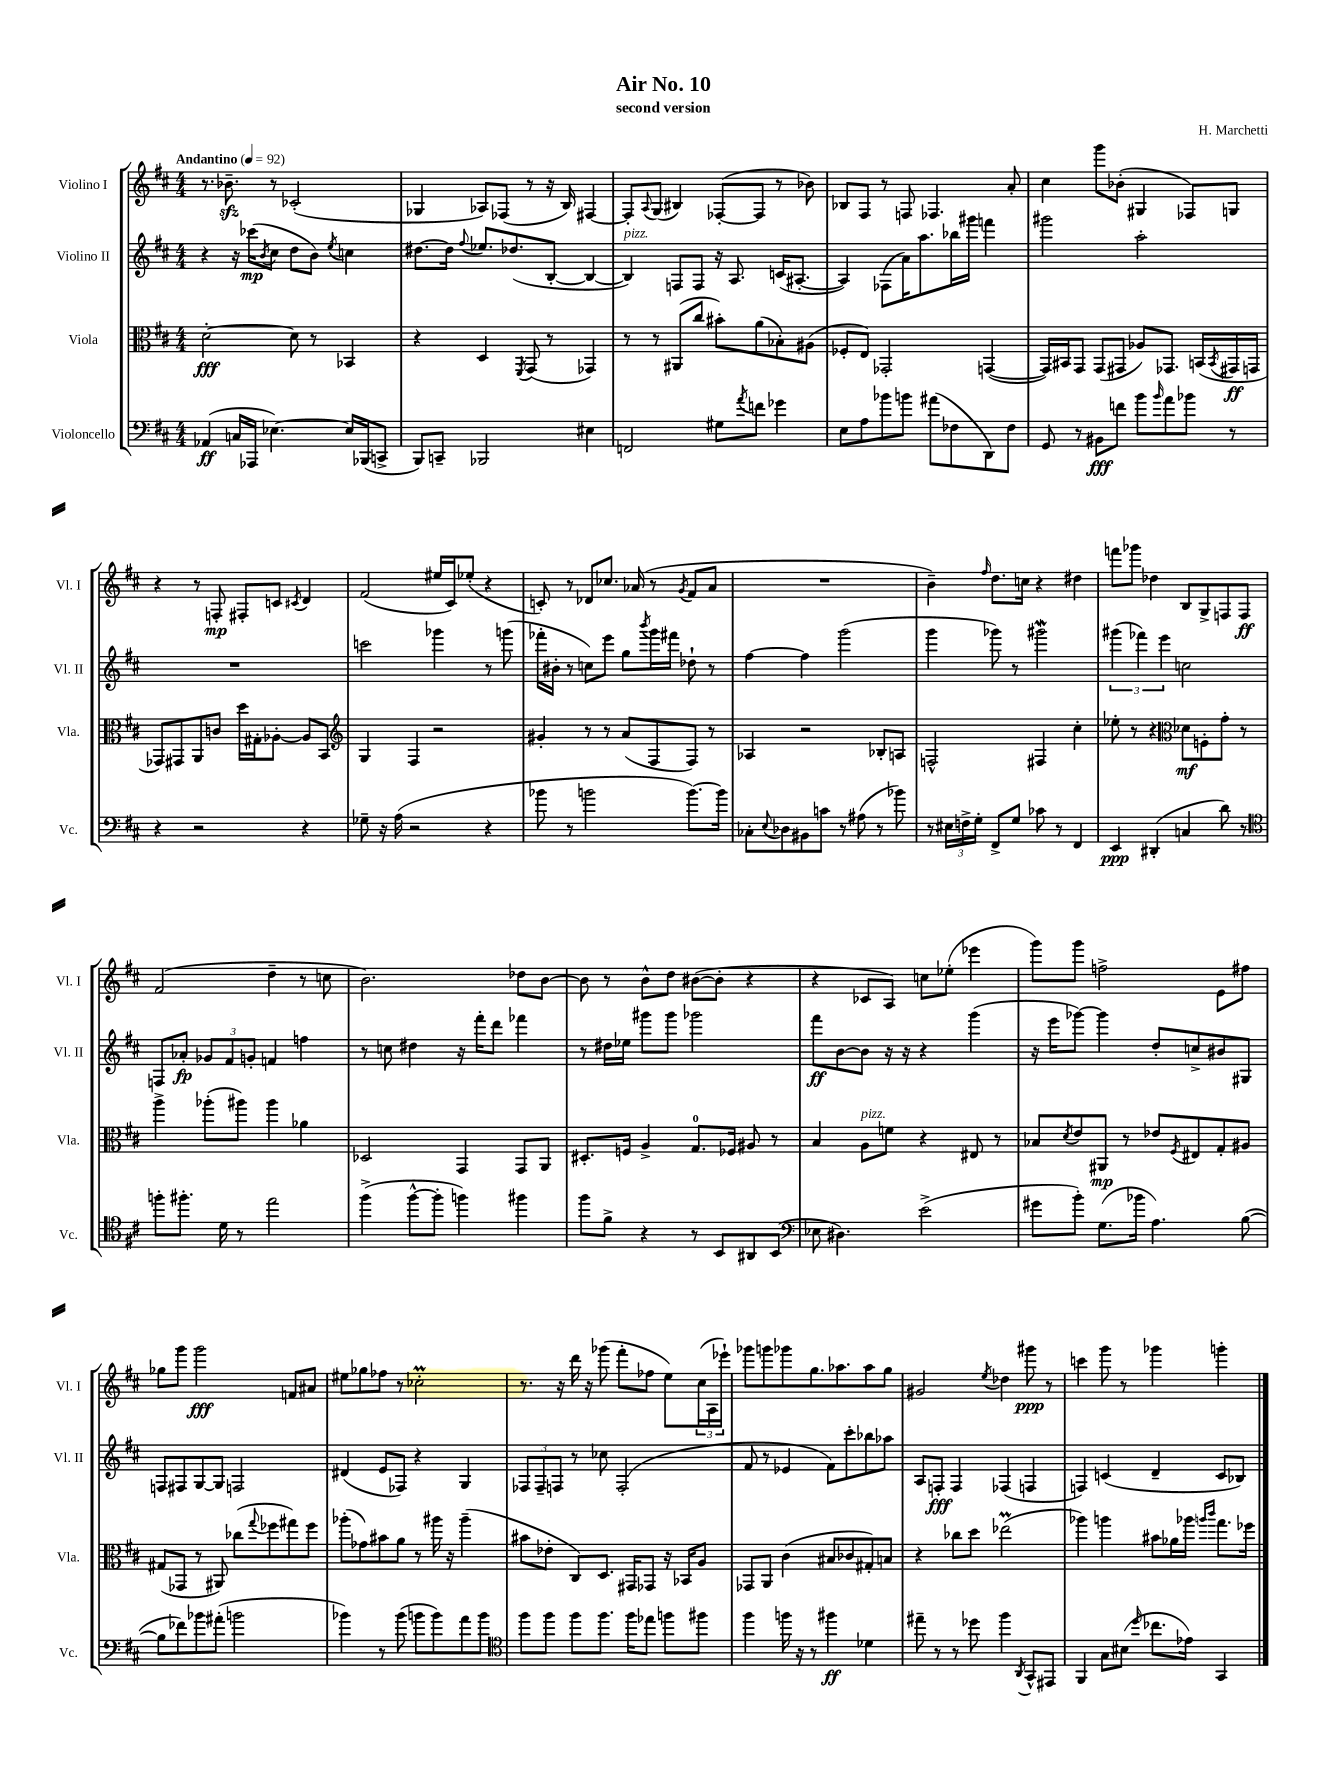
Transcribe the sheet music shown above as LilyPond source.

\header { title = "Air No. 10" composer = "H. Marchetti" subtitle = "second version" }
<<
\new StaffGroup <<
\new Staff = "s0" \with { instrumentName = "Violino I" shortInstrumentName = "Vl. I" } {
    \clef treble \key d \major \numericTimeSignature \time 4/4 \tempo "Andantino" 4 = 92
    r8. bes'8.--\sfz r8 ces'2-.( |
    ges4 aes8) fes8( r8 r16 b16) fis4~ |
    fis8-. \appoggiatura { a8 } g8( bis4) fes8~-.( fes8 r8 bes'8) |
    bes8 fis8 r8 f8 fes4. a'8-. |
    cis''4 g'''8 bes'8-.( gis4 fes8) g8 |
    r4 r8 f8-.\mp fis8-. c'8 \acciaccatura { cis'8 } d'4 |
    fis'2( eis''16 cis'16) ees''8-.( r4 |
    c'8-.) r8 des'8 ces''8. aes'16( r8 \acciaccatura { g'8 } fis'8 aes'8 |
    R1 |
    b'4--) \grace { fis''16 } d''8. c''16 r4 dis''4 |
    f'''8 ges'''8 des''4 b8 g8-> f8 f8\ff |
    fis'2( d''4-- r8 c''8 |
    b'2.) des''8 b'8~ |
    b'8 r8 b'8-^ d''8 bis'8~( bis'8-. r4 |
    r4 ces'8 a8) c''8 ees''8-.( ees'''4 |
    g'''8) g'''8 f''2-> e'8 fis''8 |
    ges''8 g'''8 g'''2\fff f'8 ais'8 |
    eis''8 ges''8 fes''8 r8 ces''2-.\prall |
    r8. r16 d'''16 r16 ges'''8( fis'''8-. fes''8 e''8) \tuplet 3/2 { cis''16( a16 ees'''16-!) } |
    ges'''8 g'''8 ges'''8 g''8. aes''8. aes''8 g''8 |
    gis'2 \acciaccatura { e''8 } des''4 gis'''8\ppp r8 |
    c'''4 g'''8 r8 ges'''4 g'''4-. \bar "|." |
}
\new Staff = "s1" \with { instrumentName = "Violino II" shortInstrumentName = "Vl. II" } {
    \clef treble \key d \major \numericTimeSignature \time 4/4
    r4 r16 ces'''16\mp( \acciaccatura { b'8 } cis''8 d''8 b'8) \acciaccatura { e''8 } c''4 |
    dis''8.~ dis''16 \appoggiatura { fis''8 } ees''8. des''8.( b8~-. b4~ |
    b4^\markup { \italic "pizz." }) f8 f8 r16 a8. c'16( ais8.~-. |
    ais4) fes8( a'16) a''8. bes''16 gis'''16 f'''4 |
    gis'''2 a''2-. |
    R1 |
    c'''2 ges'''4 r8 g'''8( |
    fes'''16-. bis'16-. r8 c''8) e'''8 g''8 \acciaccatura { b'''8 } g'''16 fis'''16 des''8-! r8 |
    fis''4~ fis''4 g'''2( |
    g'''4 ges'''8) r8 gis'''2\mordent |
    \tuplet 3/2 { gis'''4( fes'''4) e'''4 } c''2 |
    f8 aes'8-.\fp \tuplet 3/2 { ges'8 fis'8 g'8-. } f'4 f''4 |
    r8 c''8 dis''4 r16 fis'''16-. d'''8 fes'''4 |
    r8 dis''16 ees''16 gis'''8 gis'''8 ges'''2 |
    fis'''8\ff b'8~ b'8 r16 r16 r4 g'''4( |
    r16 e'''16 ges'''8~) ges'''4 d''8-. c''8-> bis'8 gis8 |
    f8 fis8 g8~ g8 f2 |
    dis'4( e'8 fes8) r4 g4 |
    \tuplet 3/2 { fes8 fes8-- f8 } r8 ces''8 f2-.( |
    fis'8 r8 ees'4 fis'8) cis'''8-. bes''8 aes''8 |
    a8 f8-.\fff f4 fes4( f4 |
    f4) c'4( d'4-- c'8 bes8) \bar "|." |
}
\new Staff = "s2" \with { instrumentName = "Viola" shortInstrumentName = "Vla." } {
    \clef alto \key d \major \numericTimeSignature \time 4/4
    d'2~-.\fff d'8 r8 bes,4 |
    r4 d4 \acciaccatura { fis,8 } g,8( r8 ges,4) |
    r8 r8 ais,8( cis''8 bis'8-.) a'8( bes8-.) ais8( |
    fes8-. e8) ges,2-. g,4~( |
    g,16) bis,16 g,8 g,8( gis,8 aes8) ges,8. b,16( \acciaccatura { b,8 } gis,16\ff g,16 |
    ges,8) gis,8 a,8 c'8 d''16 gis16-. aes8~-. aes8 b,8 |
    \clef treble g4 fis4 r2 |
    gis'4-. r8 r8 a'8( fis8 fis8) r8 |
    aes4 r2 bes8-. a8 |
    f2-^ fis4 cis''4-. |
    ees''8-. r8 r4 \clef alto des'8\mf f8-. g'8-. r8 |
    a''4-> aes''8-.( ais''8) ais''4 aes'4 |
    des2 g,4 g,8 a,8 |
    dis8.-. f16 a4-> g8.-0 fes16 ais8 r8 |
    b4 a8^\markup { \italic "pizz." } f'8 r4 eis8 r8 |
    bes8 \acciaccatura { d'8 } e'8 ais,8\mp r8 ees'8 \acciaccatura { fis8 } eis8 g8-. ais8 |
    gis8( ges,8 r8 ais,8) ces''8( \appoggiatura { g''8 } fes''8 gis''8) fes''8 |
    aes''8-.( ges'8) bis'8 a'8 r8 ais''16 r16 ais''4--( |
    bis'8 ees'8-. cis8) d8. gis,16 ges,8 r16 bes,16 a8 |
    ges,8 a,8 cis'4( bis8 ces'8 gis8-.) b8 |
    r4 ces''8 d''8 ees''2\prall( |
    aes''4) a''4 bis'8 aes'16 aes''16 \grace { a''16 cis'''16 } g''8. fes''16 \bar "|." |
}
\new Staff = "s3" \with { instrumentName = "Violoncello" shortInstrumentName = "Vc." } {
    \clef bass \key d \major \numericTimeSignature \time 4/4
    aes,4\ff( c16 aes,,16 ees4.~) ees16 bes,,16( c,8-> |
    b,,8) c,8-- bes,,2 eis4 |
    f,2 gis8 \acciaccatura { a'8 } f'8 ges'4 |
    e8 a8 bes'8 b'8 ais'8( fes8 d,8) fes8 |
    g,8 r8 bis,8\fff f'8 b'8 \grace { b'16 } a'8 bes'8 r8 |
    r4 r2 r4 |
    ges8-- r16 a16( r2 r4 |
    bes'8 r8 b'2 b'8.~) b'16 |
    ces8-. \appoggiatura { e8 } des8 bis,8 c'8 r8 ais8( r8 bes'8) |
    r8 \tuplet 3/2 { eis16 f16-> g16-. } fis,8-> g8 ces'8 r8 fis,4 |
    e,4\ppp dis,4-.( c4 d'8) r8 |
    \clef tenor f''8-. fis''8.-. d'16 r8 e''2 |
    fis''4->( fis''8~-^ fis''8-. f''4) fis''4 |
    fis''8 fis'8-> r4 r8 b,8 ais,8 b,8( |
    \clef bass ees8 dis4.) e'2->( |
    gis'8 b'8-.) g8.( bes'16 a4.) b8~( |
    b8 fes'8) bes'8 ais'8-.( b'2 |
    bes'4) r8 bes'8( b'8 b'8) a'8 b'8 |
    \clef tenor fis''8 fis''8 fis''8 fis''8. fis''16 ees''8 f''8 fis''8 |
    fis''4 f''16 r16 r8 fis''4\ff des'4 |
    eis''8-- r8 r8 des''8 fis''4 \acciaccatura { a,8 } g,8-^ eis,8 |
    fis,4 g8 bis8( \grace { d''16 } ces''8. ees'16) g,4 \bar "|." |
}
>>
>>
\layout { \context { \Score \remove "Bar_number_engraver" } }
